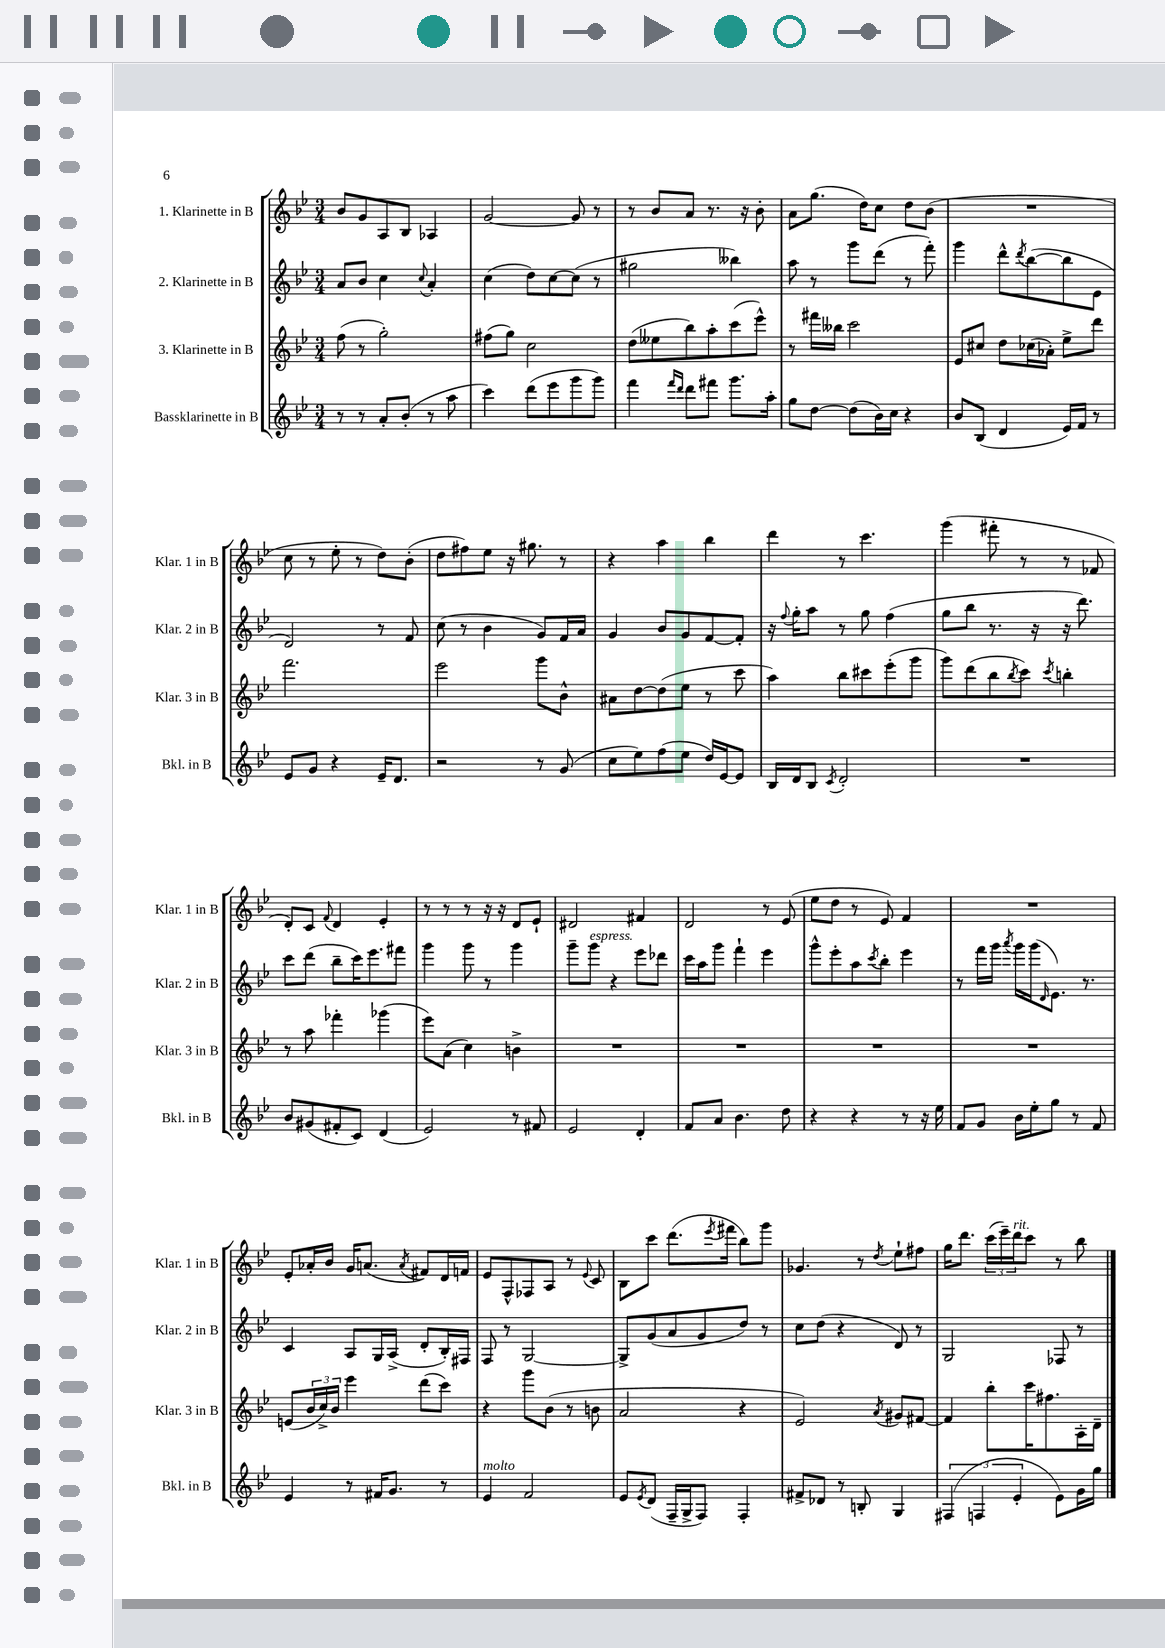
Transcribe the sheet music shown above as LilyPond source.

<<
\new StaffGroup <<
\new Staff = "s0" \with { instrumentName = "1. Klarinette in B" shortInstrumentName = "Klar. 1 in B" } {
    \clef treble \key bes \major \numericTimeSignature \time 3/4
    bes'8 g'8 a8 bes8 aes4 |
    g'2~ g'8 r8 |
    r8 bes'8 a'8 r8. r16 bes'8-. |
    a'8 g''8.( d''16) c''8 d''8 bes'8( |
    R2. |
    c''8 r8 ees''8-. r8 d''8) bes'8-.( |
    d''8 fis''8) ees''8 r16 gis''8. r8 |
    r4 a''4 bes''4 |
    d'''4 r8 c'''4. |
    g'''4( fis'''8-. r8 r8 fes'8 |
    d'8-.) c'8 \appoggiatura { f'8 } d'4 ees'4-. |
    r8 r8 r8 r16 r16 d'8 ees'8-! |
    dis'2 fis'4 |
    d'2 r8 ees'8( |
    ees''8 d''8 r8 ees'8) f'4 |
    R2. |
    ees'8-. aes'16-. bes'16 g'16 a'8.( \acciaccatura { a'8 } fis'8) d'16 f'16 |
    ees'8 f8-^ fes8 a8 r8 \appoggiatura { ees'8 } c'8 |
    bes8 c'''8 d'''8.( \acciaccatura { ees'''8 } fis'''16 bes''8) g'''8 |
    ges'4. r8 \acciaccatura { d''8 } ees''8-! fis''8 |
    g''16 d'''8. \tuplet 3/2 { c'''16( ees'''16--) d'''16^\markup { \italic "rit." } } c'''8 r8 bes''8 \bar "|." |
}
\new Staff = "s1" \with { instrumentName = "2. Klarinette in B" shortInstrumentName = "Klar. 2 in B" } {
    \clef treble \key bes \major \numericTimeSignature \time 3/4
    a'8 bes'8 c''4 \appoggiatura { c''8 } a'4-. |
    c''4( d''8) c''8~ c''8( r8 |
    gis''2 beses''4) |
    a''8 r8 g'''8 d'''8( r8 f'''8-.) |
    g'''4 d'''8-^ \acciaccatura { d'''8 } bes''8~( bes''8 ees'8 |
    d'2) r8 f'8 |
    c''8( r8 bes'4 g'8) f'16 a'16 |
    g'4 bes'8 g'8 f'8~ f'8-. |
    r16 \appoggiatura { f''8 } g''16-. a''8 r8 g''8 f''4( |
    g''8 bes''8 r8. r16 r16 d'''8.) |
    c'''8 d'''8( bes''8-- c'''16) ees'''8. fis'''8 |
    g'''4 g'''8 r8 g'''4 |
    g'''8-- g'''8^\markup { \italic "espress." } r4 ees'''8 des'''8 |
    c'''16 a''16 g'''8 f'''4-! ees'''4 |
    g'''8-^ ees'''8-. a''8 \acciaccatura { c'''8 } bes''8-. ees'''4 |
    r8 f'''16 g'''16 \acciaccatura { a'''8 } g'''16 g'''16( \grace { d'16 } ees'8.) r8. |
    c'4 a8 g16 a16->( d'8-. bes16-.) fis16 |
    f8 r8 g2~ |
    g8-> g'8( a'8 g'8 d''8) r8 |
    c''8 d''8( r4 d'8) r8 |
    g2 fes8 r8 \bar "|." |
}
\new Staff = "s2" \with { instrumentName = "3. Klarinette in B" shortInstrumentName = "Klar. 3 in B" } {
    \clef treble \key bes \major \numericTimeSignature \time 3/4
    f''8( r8 g''2-.) |
    fis''8( g''8) c''2 |
    d''8( eeses''8 bes''8) a''8-. c'''8( ees'''8-^) |
    r8 fis'''16 beses''16 c'''2 |
    ees'8 cis''8 d''8 ces''16( aes'16-.) ees''8-> d'''8 |
    f'''2. |
    ees'''2 g'''8 bes'8-^ |
    ais'8 d''8~ d''8( ees''8 r8 c'''8 |
    a''4) bes''8 cis'''8 ees'''8-.( g'''8 |
    g'''8) d'''8( bes''8 \acciaccatura { bes''8 } c'''8) \acciaccatura { c'''8 } b''4-. |
    r8 a''8 fes'''4-. ges'''4( |
    ees'''8) a'8( c''4) b'4-> |
    R2. |
    R2. |
    R2. |
    R2. |
    e'8( \tuplet 3/2 { bes'16 c''16->) bes'16 } ees'''4 d'''8( c'''8) |
    r4 g'''8 bes'8( r8 b'8 |
    a'2 r4 |
    ees'2) \acciaccatura { a'8 } gis'8 fis'8~ |
    fis'4 bes''8-. c'''16 fis''8. a16-. d'16-- \bar "|." |
}
\new Staff = "s3" \with { instrumentName = "Bassklarinette in B" shortInstrumentName = "Bkl. in B" } {
    \clef treble \key bes \major \numericTimeSignature \time 3/4
    r8 r8 a'8-. bes'8-.( r8 a''8 |
    c'''4) d'''8( ees'''8 g'''8 g'''8) |
    f'''4 \grace { f'''16 d'''16 } d'''8 fis'''8 g'''8. a''16-. |
    g''8 d''8~ d''8( bes'16) c''16 r4 |
    bes'8 bes8( d'4 ees'16) f'16 r8 |
    ees'8 g'8 r4 ees'16-- d'8. |
    r2 r8 g'8( |
    c''8 ees''8) f''8( ees''8 d''16) ees'16~ ees'8 |
    bes16 d'16 bes8 \acciaccatura { c'8 } d'2-. |
    R2. |
    bes'8 gis'8( fis'8-. c'8) d'4( |
    ees'2) r8 fis'8 |
    ees'2 d'4-. |
    f'8 a'8 bes'4. d''8 |
    r4 r4 r8 r16 ees''16 |
    f'8 g'8 bes'16 ees''16-. g''8 r8 f'8 |
    ees'4 r8 fis'16 g'8. r8 |
    ees'4^\markup { \italic "molto" } f'2 |
    ees'8 \acciaccatura { ees'8 } d'8( f16-- g16-> f8) f4-. |
    fis'8-> des'8 r8 b8-. g4 |
    \tuplet 3/2 { fis4( f4 ees'4-. } ees'8) g'16 g''16 \bar "|." |
}
>>
>>
\layout { \context { \Score \remove "Bar_number_engraver" } }
